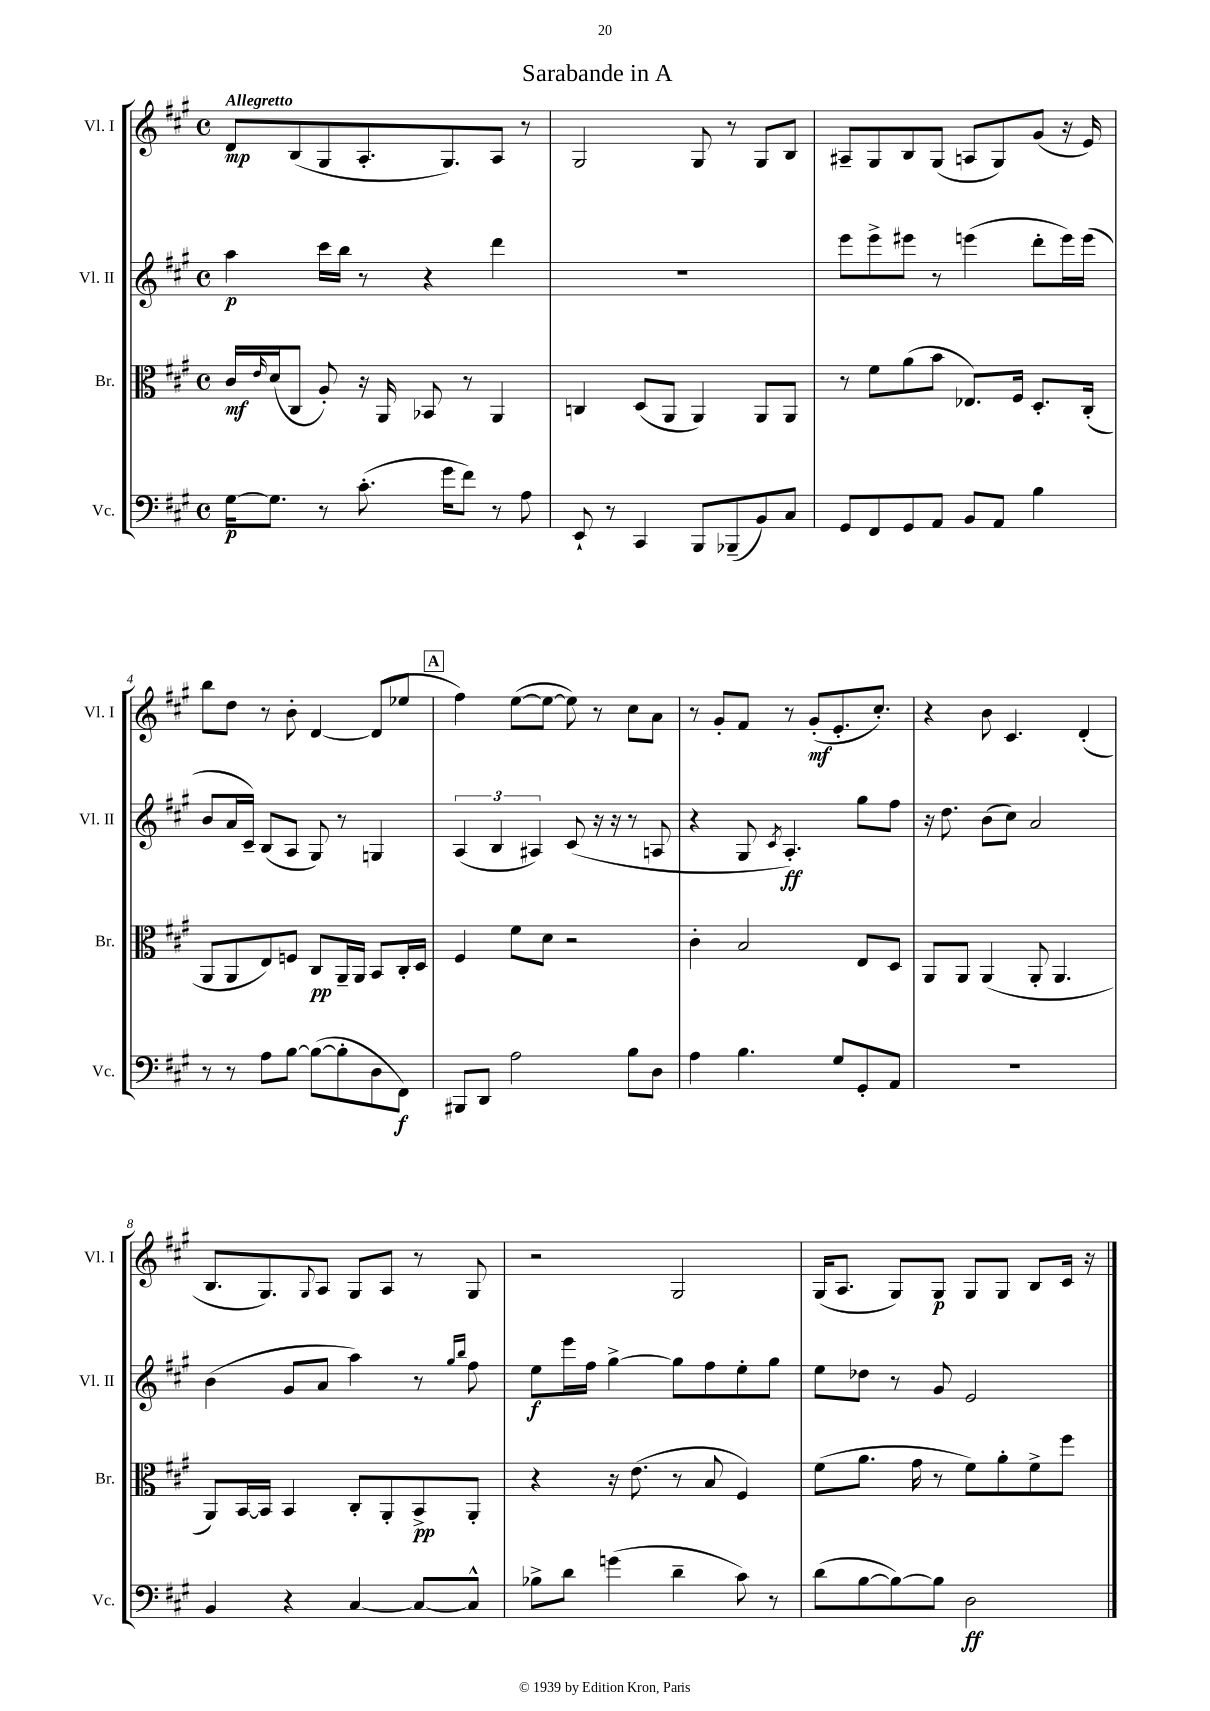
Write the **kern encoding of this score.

**kern	**kern	**kern	**kern
*staff4	*staff3	*staff2	*staff1
*clefF4	*clefC3	*clefG2	*clefG2
*k[f#c#g#]	*k[f#c#g#]	*k[f#c#g#]	*k[f#c#g#]
*M4/4	*M4/4	*M4/4	*M4/4
*met(c)	*met(c)	*met(c)	*met(c)
[16G#	16c#	4aa	8d
.	16qqe	.	.
8.G#]	(16d	.	.
.	8C#	.	(8B
8r	8A')	16ccc#	8G#
.	.	16bb	.
(8.c#'	16r	8r	8.A'
.	16AA	.	.
.	8BB-	4r	.
16g#	.	.	8.G#)
8f#)	8r	.	.
8r	4AA	4ddd	8A
8A	.	.	8r
=	=	=	=
8EE`	4C	1r	2G#
8r	.	.	.
4CC#	(8D	.	.
.	8AA	.	.
8BBB	4AA)	.	8G#
(8BBB-~	.	.	8r
8BB)	8AA	.	8G#
8C#	8AA	.	8B
=	=	=	=
8GG#	8r	8eee	8A#~
8FF#	8f#	8eee^	8G#
8GG#	(8a	8eee#	8B
8AA	8b	8r	(8G#
8BB	8.E-)	(4eee	8A
8AA	.	.	8G#)
.	16F#	.	.
4B	8.D'	8ddd'	(8g#
.	.	16eee)	16r
.	(16C#'	(16eee	16e)
=	=	=	=
8r	8AA	8b	8bb
8r	8AA	16a	8dd
.	.	16c#~)	.
8A	8E)	(8B	8r
[8B	8F	8A	8b'
(8B_	8C#	8G#)	[4d
8B']	16AA~	8r	.
.	16AA	.	.
8D	8BB	4G	(8d]
8FF#)	16C#'	.	8ee-
.	16D	.	.
=	=	=	=
8BBB#	4F#	(6A	4ff#)
8DD	.	.	.
.	.	6B	.
2A	8f#	.	([8ee
.	.	6A#)	.
.	8d	.	8ee_
.	2r	(8c#	8ee])
.	.	16r	8r
.	.	16r	.
8B	.	8r	8cc#
8D	.	8A	8a
=	=	=	=
4A	4c#'	4r	8r
.	.	.	8g#'
4.B	2B	8G#	8f#
.	.	8qc#	.
.	.	4.A')	8r
.	.	.	(8g#'
8G#	.	.	8.e'
8GG#'	8E	8gg#	.
.	.	.	8.cc#')
8AA	8D	8ff#	.
=	=	=	=
1r	8AA	16r	4r
.	.	8.dd	.
.	8AA	.	.
.	(4AA	(8b	8b
.	.	8cc#)	4.c#
.	8AA'	2a	.
.	4.AA	.	.
.	.	.	(4d'
=	=	=	=
4BB	8AA)	(4b	8.B
.	[16BB	.	.
.	16BB]	.	8.G#)
4r	4BB	8g#	.
.	.	.	8qqG#
.	.	8a	8A
[4C#	8C#'	4aa)	8G#
.	8AA'	.	8A
8C#_	8BB^	8r	8r
.	.	16qqgg#	.
.	.	16qqbb	.
8C#^^]	8AA'	8ff#	8G#
=	=	=	=
8B-^	4r	8ee	2r
8d	.	16eee	.
.	.	16ff#	.
(4g	16r	[4gg#^	.
.	(8.e	.	.
4d~	8r	8gg#]	2G#
.	8B	8ff#	.
8c#)	4F#)	8ee'	.
8r	.	8gg#	.
=	=	=	=
(8d	(8f#	8ee	(16G#
.	.	.	8.A
[8B	8.a	8dd-	.
8B_)	.	8r	8G#)
.	16g#	.	.
8B]	8r	8g#	8G#
2D	8f#)	2e	8G#
.	8a'	.	8G#
.	8f#^	.	8B
.	8ff#	.	16c#
.	.	.	16r
==	==	==	==
*-	*-	*-	*-
